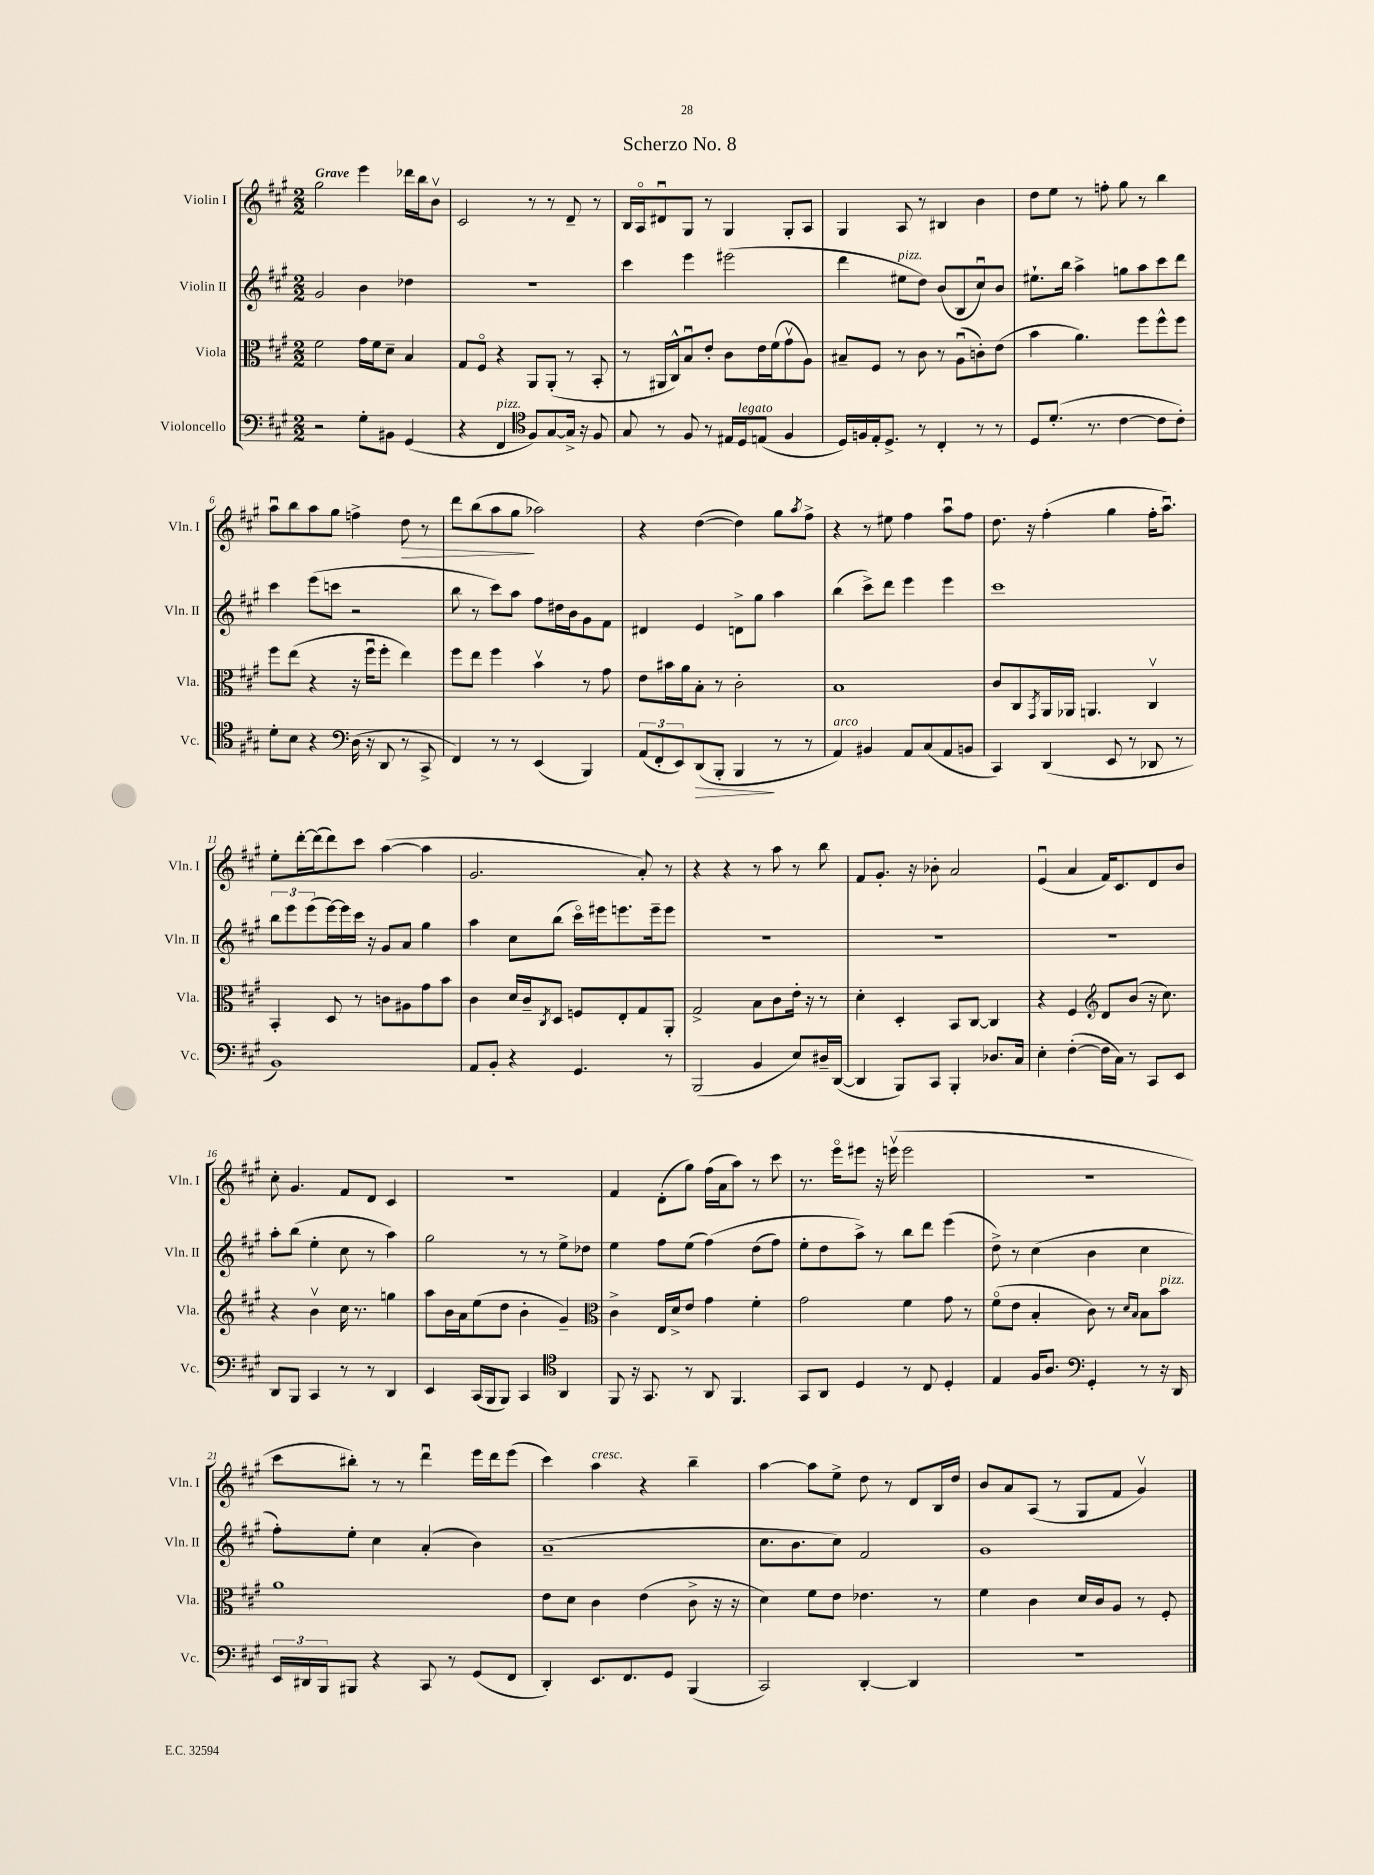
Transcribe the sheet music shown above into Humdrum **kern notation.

**kern	**dynam	**kern	**kern	**kern	**dynam
*part4	*part4	*part3	*part2	*part1	*part1
*staff4	*staff4	*staff3	*staff2	*staff1	*staff1
*I"Violoncello	*	*I"Viola	*I"Violin II	*I"Violin I	*
*I'Vc.	*	*I'Vla.	*I'Vln. II	*I'Vln. I	*
*clefF4	*	*clefC3	*clefG2	*clefG2	*
*k[f#c#g#]	*	*k[f#c#g#]	*k[f#c#g#]	*k[f#c#g#]	*
*M2/2	*	*M2/2	*M2/2	*M2/2	*
=1	=1	=1	=1	=1	=1
!	!	!	!	!LO:TX:a:B:t=Grave	!
2r	.	2f#\	2g#/	2gg#\	.
8G#'\L	.	16g#\LL	4b\	4eee\	.
.	.	16f#\J	.	.	.
8BB#X\J	.	8d~\J	.	.	.
(4GG#/	.	4B/	4dd-X\	16ddd-X\LL	.
.	.	.	.	16bb\J	.
.	.	.	.	8bv\J	.
=2	=2	=2	=2	=2	=2
4r	.	8G#/L	1r	2c#/	.
.	.	8F#/J	.	.	.
!LO:TX:a:i:t=pizz.	!	!	!	!	!
4FF#/	.	4r	.	.	.
*clefC4	*	*	*	*	*
8F#/L)	.	8AA/L	.	8r	.
[8G#/	.	(8AA'/J	.	8r	.
16G#^/Jk]	.	8r	.	8d~/	.
16r	.	.	.	.	.
8F#/	.	8BB'/	.	8r	.
=3	=3	=3	=3	=3	=3
8G#/	.	8r	4ccc#\	16B/LL	.
.	.	.	.	16A/J	.
8r	.	16AA#X/LL	.	8d#Xu/	.
.	.	16C#^^/J)	.	.	.
8F#/	.	8Bu/	4eee\	8G#/J	.
8r	.	8e'/J	.	8r	.
16E#X/LL	.	8c#\L	(2eee#X\	4G#/	.
!LO:TX:a:i:t=legato	!	!	!	!	!
16D/J	.	.	.	.	.
(8En/J	.	16e\L	.	.	.
.	.	(16f#\J	.	.	.
4F#/	.	8g#v\	.	8G#'/L	.
.	.	8A\J)	.	8A/J	.
=4	=4	=4	=4	=4	=4
16D/LL)	.	8B#X~/L	4ddd\	4G#/	.
16Fn/	.	.	.	.	.
16E'/J	.	8F#/J	.	.	.
8.D^/J	.	.	.	.	.
!	!	!	!LO:TX:a:i:t=pizz.	!	!
.	.	8r	8ee#X\L	8A/	.
8r	.	8c#\	8dd\J)	8r	.
4C#'/	.	8r	(8b/L	4B#X/	.
.	.	(8Au\L	8B/	.	.
8r	.	8cn'\)	8cc#u/)	4b\	.
8r	.	(8e\J	8b/J	.	.
=5	=5	=5	=5	=5	=5
8D/L	.	4b\	8.ee#X`\L	8dd\L	.
(8.d'/J	.	.	.	8ee\J	.
.	.	.	16bb\Jk	.	.
.	.	4.a\)	4aa^\	8r	.
8.r	.	.	.	.	.
.	.	.	.	8ffn'\	.
[4c#\	.	.	8ggn\L	8gg#\	.
.	.	8ff#\L	8aa\	8r	.
8c#\L]	.	8ff#^^\	8ccc#\	4bb\	.
8c#'\J)	.	8ff#\J	8ddd\J	.	.
!!LO:LB:g=z
=6	=6	=6	=6	=6	=6
8d'\L	.	8ff#\L	4ccc#\	8aau\L	.
8B\J	.	(8ee\J	.	8bb\	.
4r	.	4r	(8eee\L	8aa\	.
.	.	.	8cccn\J	8gg#\J	.
*clefF4	*	*	*	*	*
(16D\	.	16r	2r	4ffn^\	.
16r	.	16ff#u\KL	.	.	.
8DD/	.	8ff#'\J	.	.	.
!	!	!	!	!	!LO:HP:b
8r	.	4ee\)	.	8dd\	>
8CC#^/	.	.	.	8r	.
=7	=7	=7	=7	=7	=7
4FF#/)	.	8ff#\L	8bb\	8ddd\L	.
.	.	8ee\J	8r	(8bb\	.
8r	.	4ff#\	8ccc#\L)	8aa\	.
8r	.	.	8aa\J	8gg#\J	.
(4EE/	.	4bv\	8ff#\L	2aa-X\)	]
.	.	.	16dd#X\L	.	.
.	.	.	16b\J	.	.
4BBB/)	.	8r	8g#\	.	.
.	.	8g#\	8f#\J	.	.
=8	=8	=8	=8	=8	=8
(12AA/L	.	8e\L	4d#X/	4r	.
12FF#'/	.	.	.	.	.
.	.	16b#X\L	.	.	.
12EE/)	.	.	.	.	.
.	.	16a\J	.	.	.
!	!LO:HP:b	!	!	!	!
(8DD/	>	8B'\J	4e/	([4dd\	.
8BBB'/J	.	8r	.	.	.
4BBB/	.	2c#'\	8dn^\L	4dd\])	.
.	.	.	8gg#\J	.	.
8r	]	.	4aa\	8gg#\L	.
.	.	.	.	8qaa/	.
8r	.	.	.	8ff#^\J	.
=9	=9	=9	=9	=9	=9
!LO:TX:a:i:t=arco	!	!	!	!	!
4AA/)	.	1B	(4bb\	4r	.
4BB#X/	.	.	8ccc#^\L)	8r	.
.	.	.	8ddd\J	8ee#X\	.
8AA/L	.	.	4eee\	4ff#\	.
(8C#/	.	.	.	.	.
8AA/	.	.	4eee\	8aau\L	.
8BBn/J	.	.	.	8ff#\J	.
=10	=10	=10	=10	=10	=10
4CC#/)	.	8c#/L	1ccc#	8.dd\	.
.	.	8C#/	.	.	.
.	.	.	.	16r	.
.	.	8qGG#/	.	.	.
(4DD/	.	16AA/L	.	(4ff#'\	.
.	.	16AA-X/JJ	.	.	.
.	.	4.AAn/	.	.	.
8EE/	.	.	.	4gg#\	.
8r	.	.	.	.	.
8DD-X/	.	4C#v/	.	16ff#'\KL	.
.	.	.	.	8.aau\J)	.
8r	.	.	.	.	.
!!LO:LB:g=z
=11	=11	=11	=11	=11	=11
1BB)	.	4BB'/	12bb\L	8ee'\L	.
.	.	.	12eee\	.	.
.	.	.	.	[16ddd'\L	.
.	.	.	(12eee\	.	.
.	.	.	.	(16ddd\J]	.
.	.	8D/	[16eee\L)	8ddd\)	.
.	.	.	16eee\]	.	.
.	.	8r	16ccc#\JJ	8ccc#\J	.
.	.	.	16r	.	.
.	.	8cn\L	8g#/L	([4aa\	.
.	.	8A#X\	8a/J	.	.
.	.	8g#\	4gg#\	4aa\]	.
.	.	8b\J	.	.	.
=12	=12	=12	=12	=12	=12
8AA/L	.	4c#\	4aa\	2.g#/	.
8BB'/J	.	.	.	.	.
4r	.	16d/LL	8cc#\L	.	.
.	.	16c#~/J	.	.	.
.	.	8qC#/	.	.	.
.	.	8D/J	(8bb\J	.	.
4.GG#/	.	8Fn/L	16ccc#\LL)	.	.
.	.	.	16eee#X\J	.	.
.	.	8E'/	8.eeen\	.	.
.	.	8G#/	.	8a'/)	.
.	.	.	16eee~\k	.	.
8r	.	8AA'/J	8eee\J	8r	.
=13	=13	=13	=13	=13	=13
(2BBB/	.	2G#^/	1r	4r	.
.	.	.	.	4r	.
4BB/	.	8B\L	.	8r	.
.	.	8c#\	.	8aa\	.
8E/L)	.	16e'\Jk	.	8r	.
.	.	16r	.	.	.
16D#X~/L	.	8r	.	8bb\	.
([16DD/JJ	.	.	.	.	.
=14	=14	=14	=14	=14	=14
4DD/]	.	4d'\	1r	8f#/L	.
.	.	.	.	8.g#'/J	.
8BBB/L)	.	4D'/	.	.	.
.	.	.	.	16r	.
8CC#/J	.	.	.	8b-X'\	.
4BBB'/	.	8BB/L	.	2a/	.
.	.	[8C#/J	.	.	.
8.D-X/L	.	4C#/]	.	.	.
16C#/Jk	.	.	.	.	.
=15	=15	=15	=15	=15	=15
4E'\	.	4r	1r	(4eu/	.
([4F#'\	.	4F#/	.	4a/	.
*	*	*clefG2	*	*	*
16F#\LL]	.	8d/L	.	16f#/KL)	.
16C#\JJ)	.	.	.	8.c#/	.
8r	.	(8b/J	.	.	.
8CC#/L	.	16r	.	8d/	.
.	.	8.cc#\)	.	.	.
8EE/J	.	.	.	8b/J	.
!!LO:LB:g=z
=16	=16	=16	=16	=16	=16
8DD/L	.	4r	8aa'\L	8cc#'\	.
8BBB/J	.	.	(8bb\J	4.g#/	.
4CC#/	.	4bv\	4ee'\	.	.
8r	.	16cc#\	8cc#\	8f#/L	.
.	.	8.r	.	.	.
8r	.	.	8r	8d/J	.
4DD/	.	4ggn\	4aa\)	4c#/	.
=17	=17	=17	=17	=17	=17
4EE/	.	8aa\L	2gg#\	1r	.
.	.	16b\L	.	.	.
.	.	16a\J	.	.	.
(16CC#/LL	.	(8ee\	.	.	.
16BBB/J	.	.	.	.	.
8BBB/J)	.	8dd\J	.	.	.
4CC#/	.	4b'\	8r	.	.
.	.	.	8r	.	.
*clefC4	*	*	*	*	*
4AA/	.	4g#~/)	8ee^\L	.	.
.	.	.	8dd-X\J	.	.
=18	=18	=18	=18	=18	=18
*	*	*clefC3	*	*	*
8FF#/	.	4c#^\	4ee\	4f#/	.
16r	.	.	.	.	.
8.GG#/	.	.	.	.	.
.	.	16E/LL	8ff#\L	(8d'\L	.
.	.	16d^/J	.	.	.
8r	.	8e/J	(8ee\J	8gg#\J)	.
8AA/	.	4g#\	(4ff#\)	(16ff#\LL	.
.	.	.	.	16a\J	.
4.FF#/	.	.	.	8aa\J)	.
.	.	4f#'\	(8dd\L	8r	.
.	.	.	8ff#\J)	8ccc#\	.
=19	=19	=19	=19	=19	=19
8GG#/L	.	2g#\	8ee'\L	8.r	.
8AA/J	.	.	8dd\	.	.
.	.	.	.	16eee\KL	.
4D/	.	.	8aa^\J)	8eee#X\J	.
.	.	.	8r	16r	.
.	.	.	.	(16eeenv\	.
8r	.	4f#\	8bb\L	2eee\	.
8C#/	.	.	8ddd\J	.	.
4D'/	.	8g#\	(4eee\	.	.
.	.	8r	.	.	.
=20	=20	=20	=20	=20	=20
4E/	.	(8f#\L	8dd^\)	1r	.
.	.	8e\J	8r	.	.
16F#/KL	.	4B'/	(4cc#\	.	.
8.A/J	.	.	.	.	.
*clefF4	*	*	*	*	*
4GG#'/	.	8c#\)	4b\	.	.
.	.	8r	.	.	.
.	.	16qqd/LL	.	.	.
.	.	16qqB/JJ	.	.	.
8r	.	8B\L	4cc#\	.	.
!	!	!LO:TX:a:i:t=pizz.	!	!	!
16r	.	8b\J	.	.	.
16DD/	.	.	.	.	.
!!LO:LB:g=z
=21	=21	=21	=21	=21	=21
24EE/LL	.	1a	8ff#'\L)	8ccc#\L	.
24DD#X/	.	.	.	.	.
24BBB/J	.	.	.	.	.
8BBB#X/J	.	.	8ee'\J	8bb#X'\J)	.
4r	.	.	4cc#\	8r	.
.	.	.	.	8r	.
8CC#/	.	.	(4a'/	4dddu\	.
8r	.	.	.	.	.
(8GG#/L	.	.	4b\)	16eee\LL	.
.	.	.	.	16ddd\J	.
8FF#/J	.	.	.	(8eee\J	.
=22	=22	=22	=22	=22	=22
4DD'/)	.	8e\L	(1a~	4ccc#\)	.
.	.	8d\J	.	.	.
!	!	!	!	!LO:TX:a:i:t=cresc.	!
8.EE/L	.	4c#\	.	4aa\	.
8.FF#/	.	.	.	.	.
.	.	(4e\	.	4r	.
8GG#/J	.	.	.	.	.
(4BBB/	.	8c#^\	.	4bb~\	.
.	.	16r	.	.	.
.	.	16r	.	.	.
=23	=23	=23	=23	=23	=23
2CC#/)	.	4d\)	8.cc#\L	[4aa\	.
.	.	.	8.b\	.	.
.	.	8f#\L	.	8aa\L]	.
.	.	8e\J	8cc#\J)	8ee^\J	.
[4DD'/	.	4.e-X\	2f#/	8dd\	.
.	.	.	.	8r	.
4DD/]	.	.	.	8d/L	.
.	.	8r	.	16B/L	.
.	.	.	.	16dd/JJ	.
=24	=24	=24	=24	=24	=24
1r	.	4f#\	1g#	8b/L	.
.	.	.	.	8a/	.
.	.	4c#\	.	(8A/J	.
.	.	.	.	8r	.
.	.	16d/LL	.	8G#/L	.
.	.	16c#/J	.	.	.
.	.	8A/J	.	8f#/J	.
.	.	8r	.	4g#v/)	.
.	.	8F#'/	.	.	.
==	==	==	==	==	==
*-	*-	*-	*-	*-	*-
